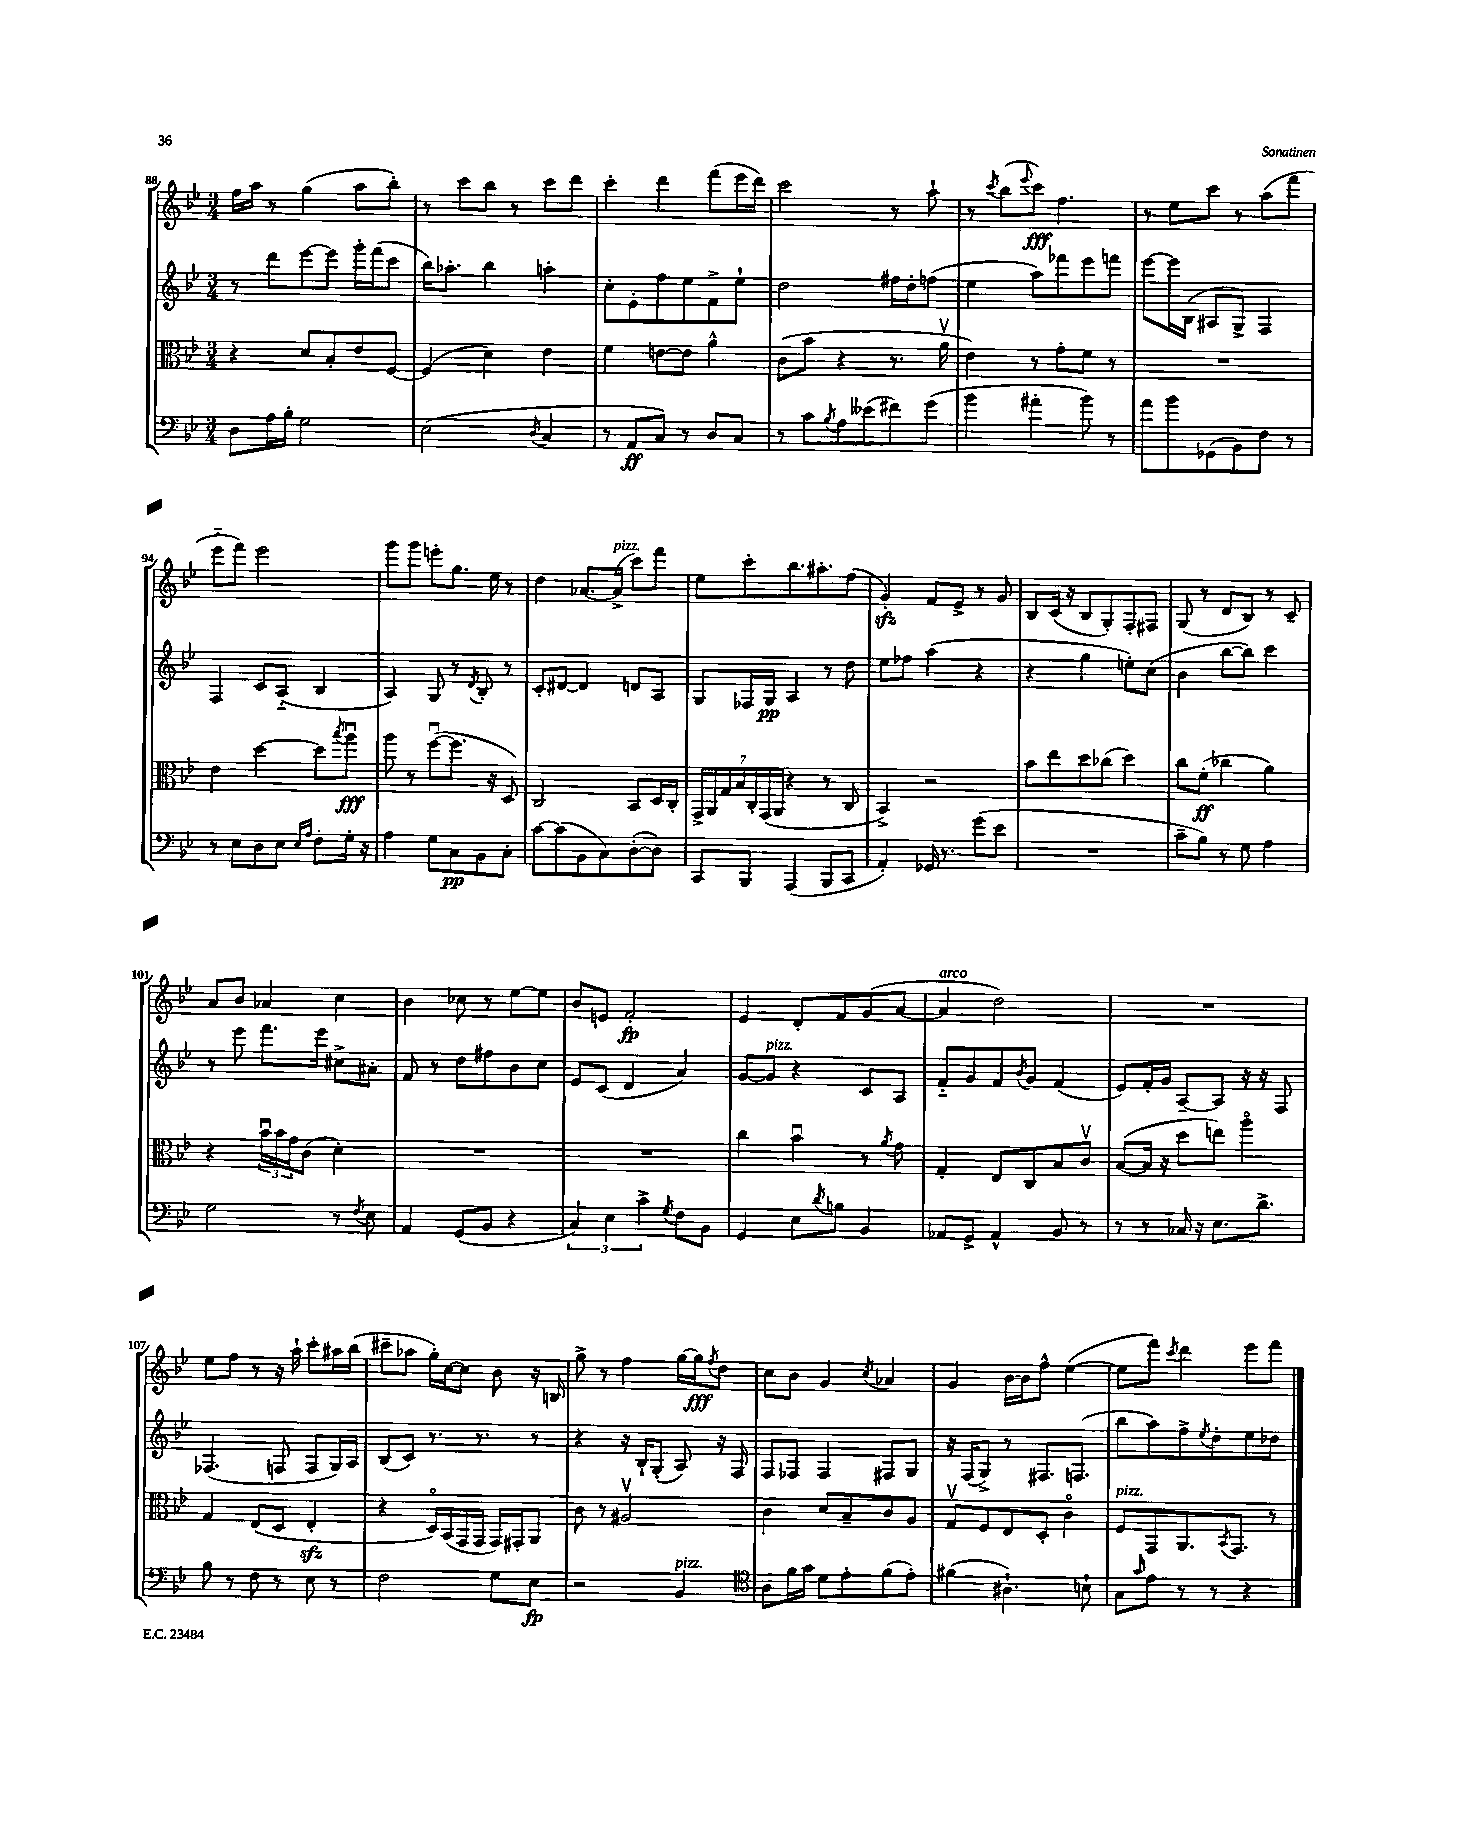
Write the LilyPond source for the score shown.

<<
\new StaffGroup <<
\new Staff = "s0" {
    \clef treble \key bes \major \numericTimeSignature \time 3/4
    f''16 a''16 r8 g''4( a''8 bes''8-.) |
    r8 c'''8 bes''8 r8 c'''8 d'''8 |
    c'''4-. d'''4 f'''8( ees'''16 d'''16) |
    c'''2 r8 a''8-! |
    r8 \acciaccatura { c'''8 } bes''8( \appoggiatura { ees'''8 } c'''8\fff) f''4. |
    r8 ees''8 c'''8 r8 a''8( f'''8 |
    ees'''8-_ f'''8) ees'''2 |
    g'''8 g'''8 e'''8-. g''8. ees''16 r8 |
    d''4 aes'8.~ aes'16->^\markup { \italic "pizz." }( c'''8) f'''8 |
    ees''8 c'''8-. bes''8. ais''8.-. f''8( |
    g'4-.\sfz) f'8 ees'8-> r8 g'8 |
    bes8 c'16( r16 bes8 g8-.) f8-. fis8 |
    g8( r8 d'8 bes8) r8 c'8-- |
    a'8 bes'8 aes'4 c''4 |
    bes'4 ces''8 r8 ees''8~ ees''8 |
    bes'8 e'8 f'2-.\fp |
    ees'4 d'8-. f'8 g'8( a'8~ |
    a'4^\markup { \italic "arco" } d''2) |
    R2. |
    ees''8 f''8 r8 r16 a''16-! c'''8-. ais''16 bes''16( |
    cis'''8-- aes''8 g''16-.) c''16~ c''8 bes'8 r16 b16 |
    g''8-> r8 f''4 g''16~ g''16\fff \acciaccatura { f''8 } d''8 |
    c''8 bes'8 g'4 \acciaccatura { c''8 } aes'4 |
    g'4 bes'16~ bes'16 f''8-^ ees''4~( |
    ees''8 f'''8) \acciaccatura { c'''8 } d'''4 ees'''8 f'''8 \bar "|." |
}
\new Staff = "s1" {
    \clef treble \key bes \major \numericTimeSignature \time 3/4
    r8 d'''8 ees'''8~ ees'''8 g'''16-. f'''16( c'''8 |
    bes''16) aes''8.-. bes''4 a''4-. |
    c''8-. ees'8-. f''8 ees''8 f'8-> ees''8-! |
    d''2 fis''16 d''16-. f''8( |
    ees''4 a''8) fes'''8 ees'''8 f'''8 |
    ees'''8~ ees'''16 bes16( ais8 g8->) f4 |
    f4 c'8 a8-_( bes4 |
    a4) g8 r8 \acciaccatura { d'8 } bes8-. r8 |
    c'8-. dis'8~ dis'4 d'8 a8 |
    g8 fes16 g16\pp a4 r8 d''8 |
    ees''8 fes''8 a''4( r4 |
    r4 g''4 e''8-.) c''8( |
    bes'4 bes''8~ bes''8) c'''4 |
    r8 ees'''8 f'''8. ees'''16 cis''8-> ais'8-. |
    f'8 r8 d''8 fis''8 bes'8 c''8 |
    ees'8 c'8( d'4 a'4) |
    g'8~ g'8^\markup { \italic "pizz." } r4 c'8 a8 |
    f'8-_ g'8 f'8 \acciaccatura { bes'8 } g'8 f'4( |
    ees'8) f'16-. g'16 a8~-- a8 r16 r16 f8 |
    fes4.( f8 f8 g16) a16 |
    bes8( c'8) r8. r8. r8 |
    r4 r16 bes16-! g8-.( a8) r16 f16 |
    f8 fes8 fes4 fis8 g8 |
    r16 f16( g8->) r8 fis8. f8.( |
    bes''8 a''8) f''8-> \acciaccatura { ees''8 } d''8-. ees''8 des''8 \bar "|." |
}
\new Staff = "s2" {
    \clef alto \key bes \major \numericTimeSignature \time 3/4
    r4 d'8 bes8-. ees'8 f8~ |
    f4( d'4) ees'4 |
    f'4 e'8~ e'8 a'4-^ |
    c'8( bes'8 r4 r8. a'16\upbow |
    ees'4) r8 g'8-. f'8 r8 |
    R2. |
    ees'4 d''4~ d''8 \acciaccatura { bes''8 } a''8\downbow\fff |
    a''8 r8 f''8~\downbow( f''8. r16 d8) |
    c2 bes,8 d16 c16-. |
    \tuplet 7/4 { g,16-> a,16 g16 bes16 c16-. g,16( a,16 } r4 r8 c8 |
    bes,4->) r2 |
    bes'8 ees''8 d''8 ces''8( d''4) |
    c''8 f'8-.\ff( ces''4 a'4) |
    r4 \tuplet 3/2 { bes'16\downbow bes'16 g'16 } c'8( d'4-.) |
    R2. |
    R2. |
    c''4 bes'4\downbow r8 \acciaccatura { a'8 } g'8 |
    g4-. ees8 c8 bes8 c'8\upbow |
    bes8~( bes16 r16 d''8 e''8) a''4\flageolet |
    g4 ees8( d8 ees4-.\sfz |
    r4 d16\flageolet) bes,16( g,16 g,16 g,16) gis,16-. a,8 |
    c'8 r8 ais2\upbow |
    c'4 d'8 bes8-- c'8 a8 |
    g8\upbow f8 ees8 d8-. c'4\flageolet |
    f8^\markup { \italic "pizz." } g,8 a,8. \acciaccatura { bes,8 } g,8. r8 \bar "|." |
}
\new Staff = "s3" {
    \clef bass \key bes \major \numericTimeSignature \time 3/4
    d8 a16 bes16-. g2 |
    ees2( \acciaccatura { d8 } c4 |
    r8 a,8\ff c8) r8 d8 c8 |
    r8 c'8 \acciaccatura { bes8 } a8 eeses'8( fis'8) g'8( |
    bes'4 ais'4-. bes'8) r8 |
    a'8 bes'8 ges,8( bes,8) f8 r8 |
    r8 ees8 d8 ees8 \grace { ees16 a16 } f8-. g16-. r16 |
    a4 g8 c8\pp bes,8 c8-. |
    c'8~ c'8( bes,8 c8) d8~-.( d8) |
    c,8 bes,,8 a,,4( bes,,8 c,8 |
    a,4-.) ges,16 r8. g'8( ees'8 |
    R2. |
    c'8-- bes8) r8 g8 a4 |
    g2 r8 \acciaccatura { f8 } ees8 |
    a,4 g,8( bes,8 r4 |
    \tuplet 3/2 { c4) ees4 c'4-> } \acciaccatura { g8 } f8 bes,8 |
    g,4 ees8 \acciaccatura { d'8 } b8 bes,4 |
    aes,8 g,8-> aes,4-^ bes,8 r8 |
    r8 r8 ces16 r16 ees8. d'8.-> |
    bes8 r8 f8 r8 ees8 r8 |
    f2 g8 ees8\fp |
    r2 bes,4^\markup { \italic "pizz." } |
    \clef tenor a8 f'16 g'16 d'8 ees'8-. f'8( ees'8-.) |
    fis'4( ais4.-!) b8-! |
    g8 \grace { g'16 } ees'8 r8 r8 r4 \bar "|." |
}
>>
>>
\layout { \context { \Score currentBarNumber = #88 } }
